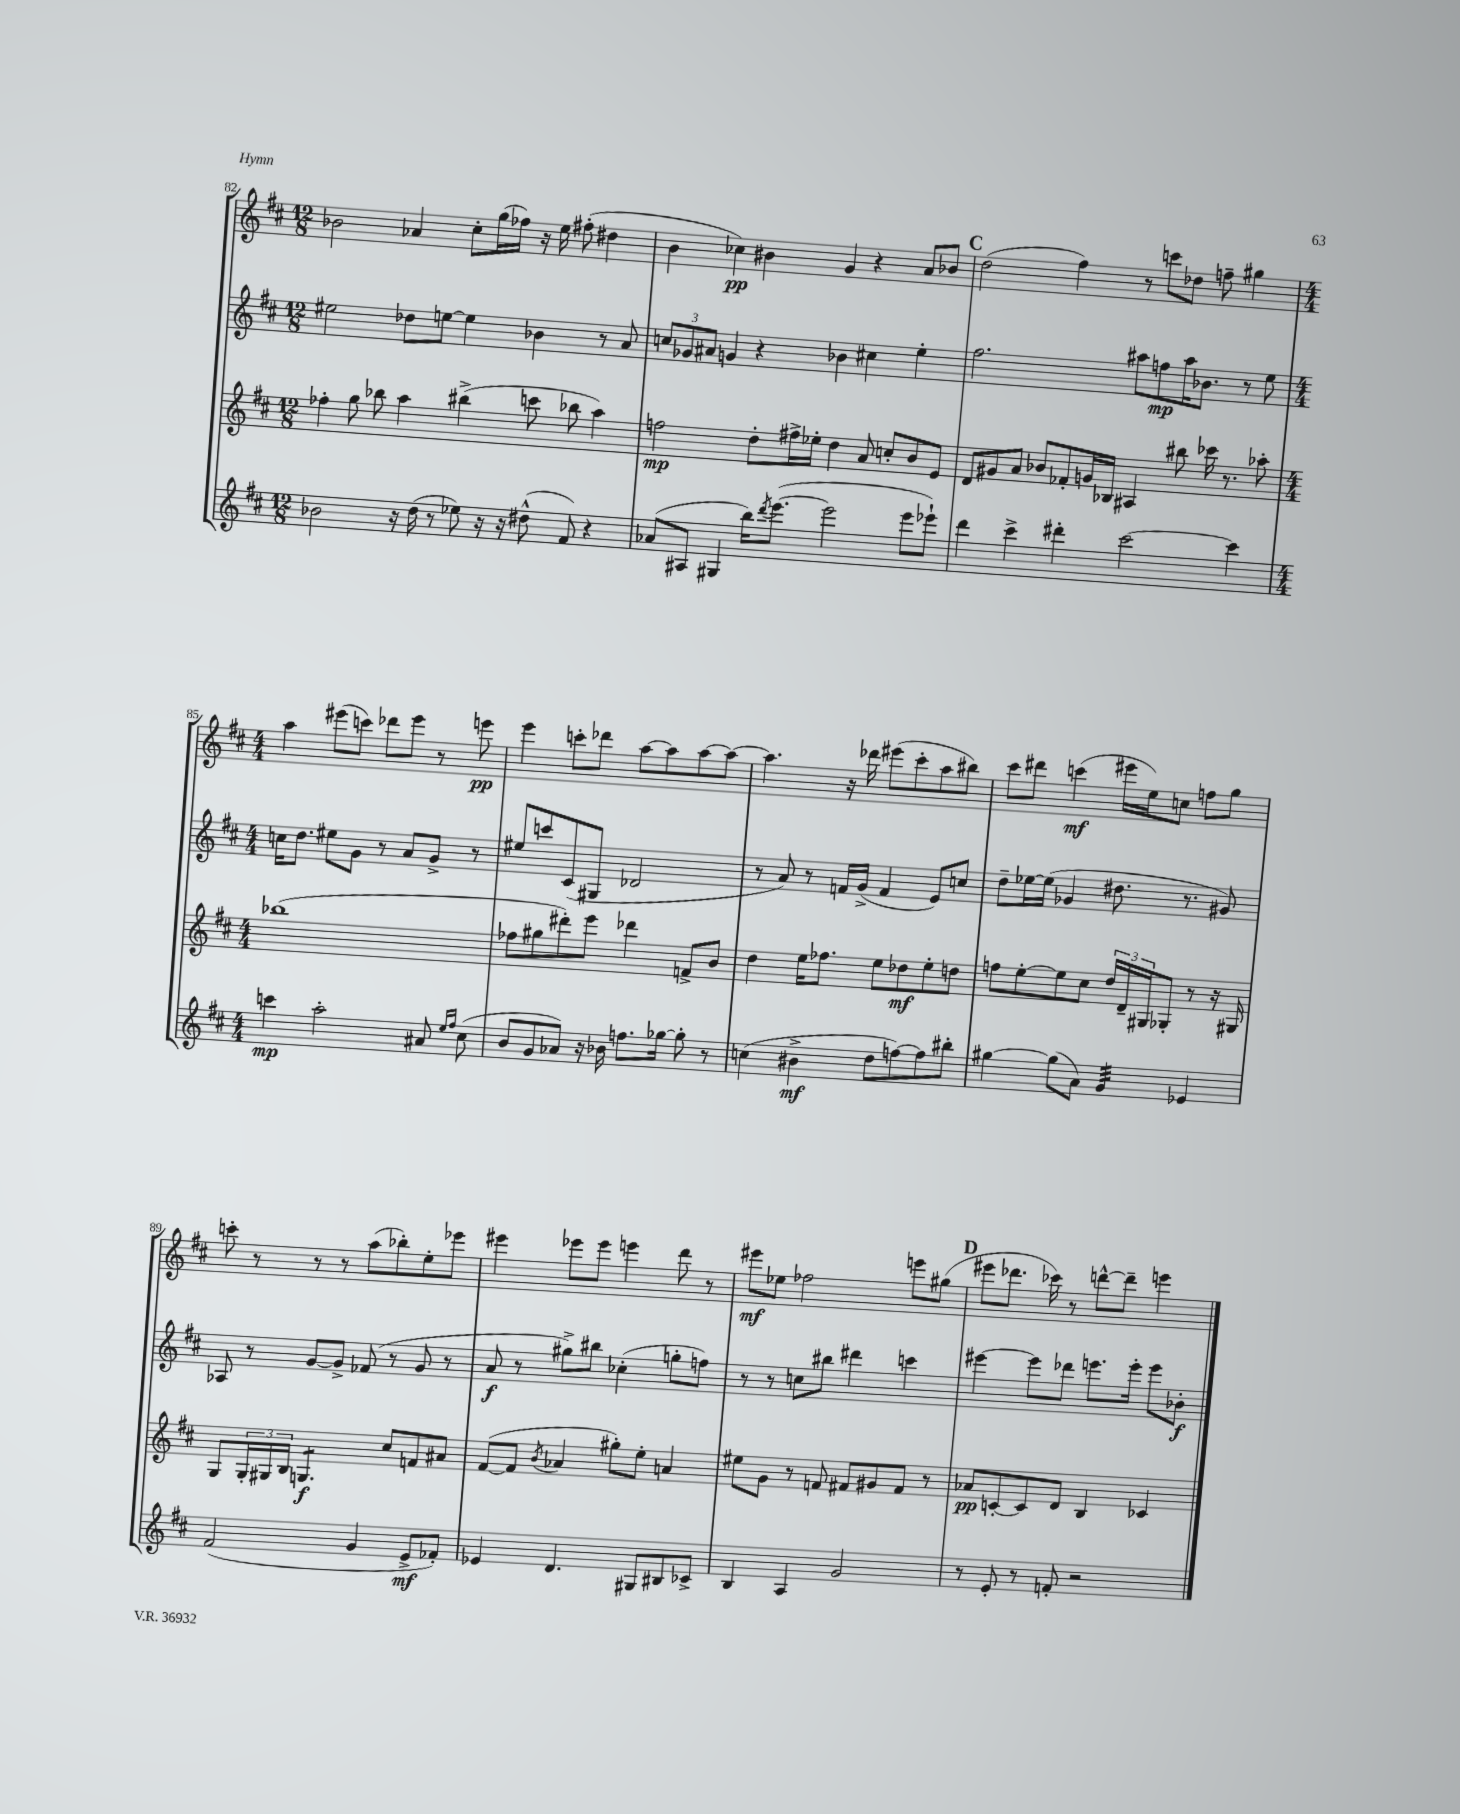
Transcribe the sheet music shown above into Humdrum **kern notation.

**kern	**kern	**kern	**kern
*staff4	*staff3	*staff2	*staff1
*clefG2	*clefG2	*clefG2	*clefG2
*k[f#c#]	*k[f#c#]	*k[f#c#]	*k[f#c#]
*M12/8	*M12/8	*M12/8	*M12/8
2b-	4ff-'	2ee#	2b-
.	8gg	.	.
.	8bb-	.	.
16r	4aa	8dd-	4a-
(16dd	.	.	.
8r	.	[8ee	.
8ee-)	(4bb#^	4ee]	8cc#'
16r	.	.	(16gg
16r	.	.	16ff-)
(8dd#^^	8ccc	4b-	16r
.	.	.	16ee
8f#)	8bb-	.	(8ff#'
4r	4aa)	8r	4dd#
.	.	8a	.
=	=	=	=
(8a-	2ff	12cc	4b
.	.	12g-	.
8A#	.	.	.
.	.	12a#	.
4G#	.	4g	4cc-)
16bb)	8dd'	4r	4b#
8qddd	.	.	.
([8.eee	.	.	.
.	16ff#^	.	.
.	16ee-'	.	.
2eee]	4dd	4b-	4g
.	8a	4cc#	4r
.	8cc'	.	.
8eee	8b	4ee'	8a
8eee-`)	8e	.	8b-
=	=	=	=
4ddd	8d	2.ff#	(2dd
.	8g#	.	.
4ccc#^	8a	.	.
.	8b-	.	.
4ddd#'	8f-'	.	4ff#)
.	16g	.	.
.	16B-	.	.
[2ccc#	4A#	8aa#	8r
.	.	8ff	8ccc
.	8bb#	16aa#	8dd-
.	.	8.b-	.
.	16ccc-	.	8ff~
.	8.r	.	.
4ccc#]	.	8r	4gg#
.	8aa-'	8ee	.
=	=	=	=
*M4/4	*M4/4	*M4/4	*M4/4
4ccc	(1bb-	16cc	4aa
.	.	8.dd	.
2aa'	.	8ee#	(8eee#
.	.	8g	8ccc)
.	.	8r	8ddd-
.	.	8a	8eee#
8a#	.	8g^	8r
16qqee	.	.	.
16qqff#	.	.	.
(8cc#	.	8r	8eee
=	=	=	=
8b	8ff-	8ee#	4eee
8g	8gg#	8ccc	.
8a-)	8ddd#')	(8c#	8ccc'
16r	8eee	8G#	8ddd-
16b-	.	.	.
8.ff	4ddd-	2d-	[8aa
.	.	.	8aa]
[16gg-	.	.	.
8gg-']	8f^	.	[8aa
8r	8b	.	8aa_
=	=	=	=
(4cc	4dd	8r	4.aa]
.	.	8a)	.
4b#^	16ee	8r	.
.	8.ff-	.	.
.	.	16f	16r
.	.	(16g^	16ddd-
8dd	8ee	4f	(8eee#
[8ff)	8dd-	.	8ccc#'
8ff]	8ee'	8e)	8aa
8bb#'	8dd	8cc	8bb#)
=	=	=	=
[4gg#	8ff	8dd~	8ccc#
.	[8ee'	[16ee-	8ddd#
.	.	(16ee-]	.
(8gg#]	8ee]	4g-	(4ccc
8a)	8cc#	.	.
4g	24dd	8.dd#	16eee#
.	24d~	.	.
.	.	.	16ee)
.	24G#	.	.
.	8G-'	.	8cc
.	.	8.r	.
4e-	8r	.	8ff
.	16r	8g#)	8gg
.	16G#	.	.
=	=	=	=
(2f#	8G	8A-	8ccc'
.	24G'	8r	8r
.	24G#	.	.
.	24B	.	.
.	4.G	[8g	8r
.	.	8g^]	8r
4g	.	(8f-	(8aa
.	8cc#	8r	8bb-')
8e^	8f	8g	8ee'
8f-')	8a#	8r	8eee-
=	=	=	=
4e-	([8f#	8a	4eee#
.	8f#]	8r	.
.	8qb	.	.
4.d	4a-	8gg#^)	8eee-
.	.	8bb#	8eee-
.	8gg#')	(4cc-'	4eee
8G#	8ee'	.	.
8B#	4a	8gg'	8ddd
8c-^	.	8ff)	8r
=	=	=	=
4B	8ee#	8r	8eee#
.	8g	8r	8ee-
4A	8r	8cc	2ff-
.	8f	8bb#	.
2g	8f#	4ddd#	.
.	8g#	.	.
.	8f#	4ccc	8eee
.	8r	.	(8gg#
=	=	=	=
8r	8a-	[4eee#	8eee#
8e'	[8c'	.	8.ddd-
8r	8c]	8eee#]	.
.	.	.	16ccc-)
8f'	8d	8ddd-	8r
2r	4B	8.eee	[8ddd^^
.	.	.	8ddd~]
.	.	16eee'	.
.	4c-	8eee	4eee
.	.	8b-'	.
==	==	==	==
*-	*-	*-	*-
